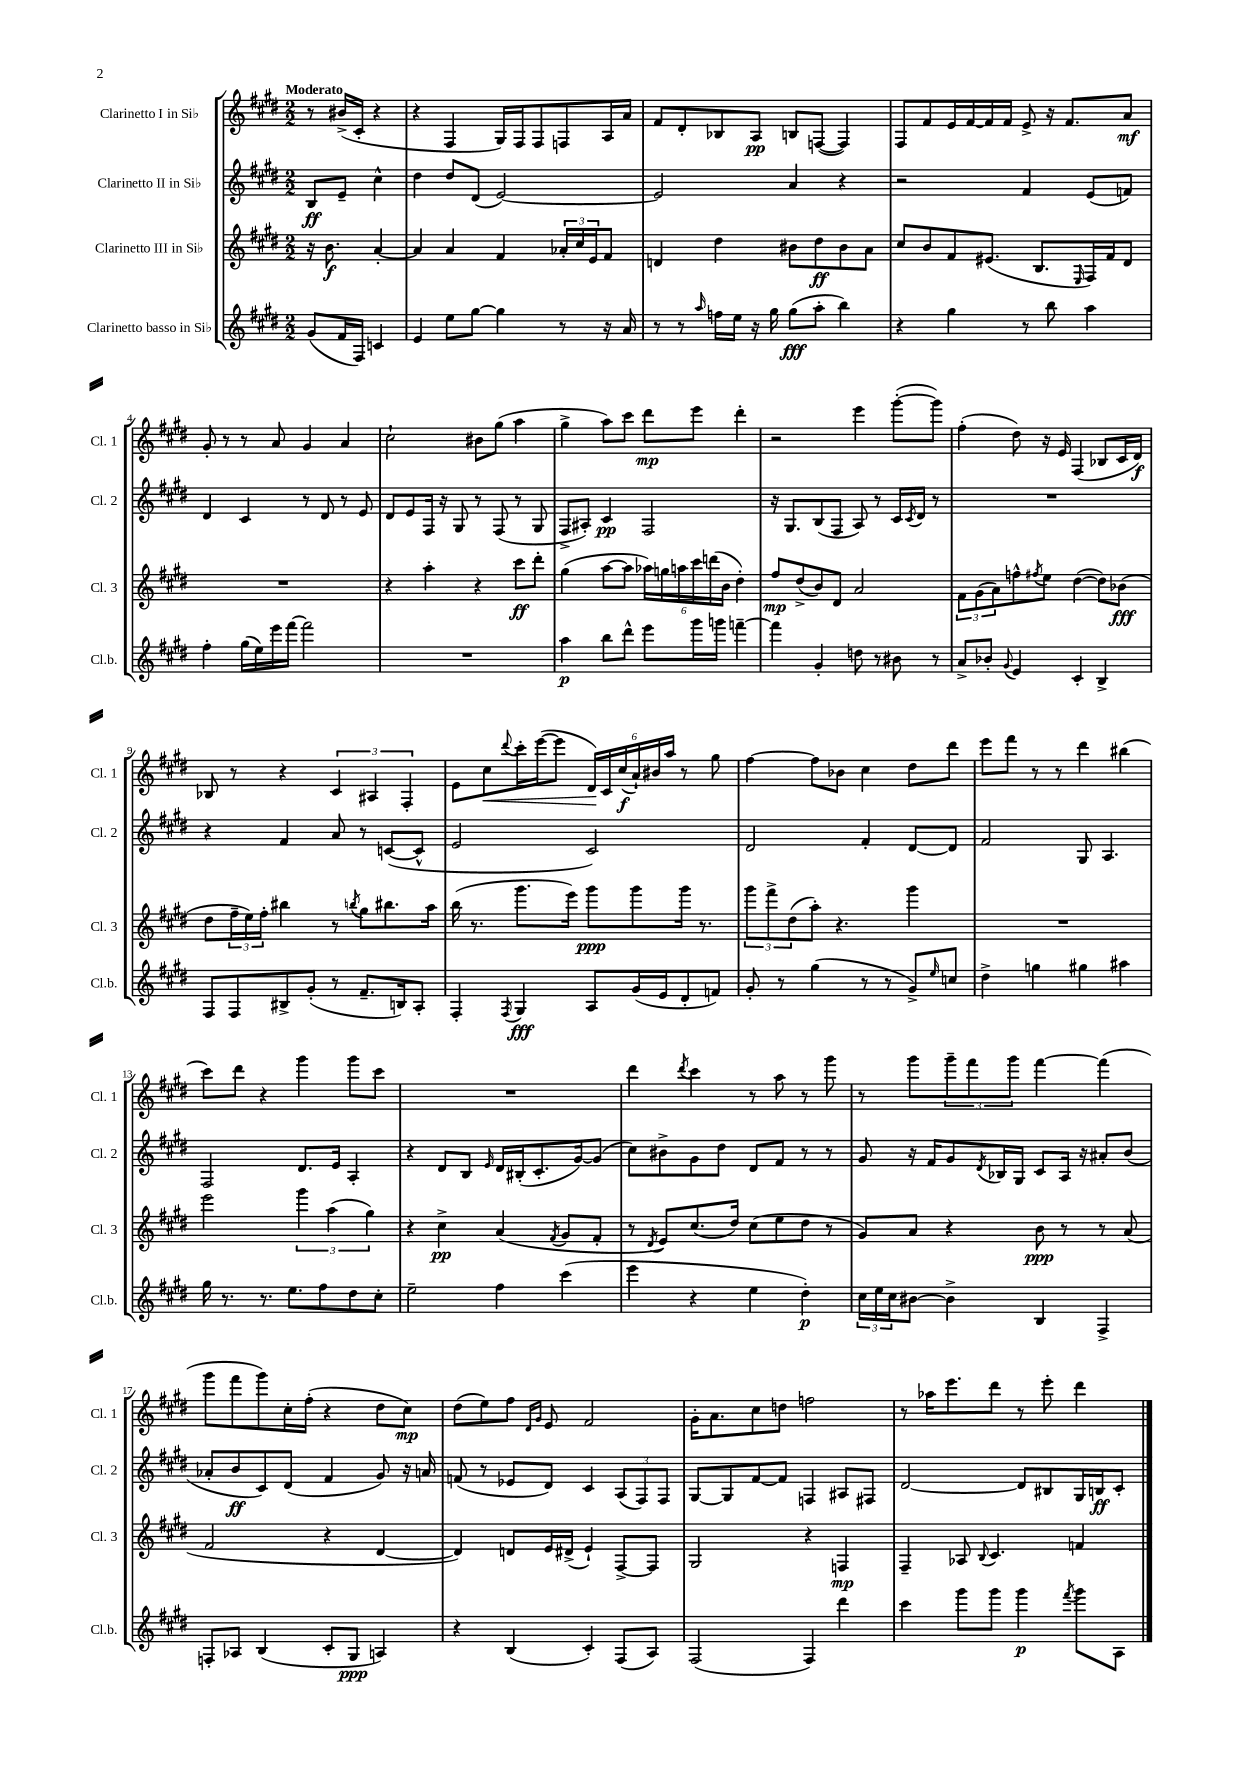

**kern	**kern	**kern	**kern
*staff4	*staff3	*staff2	*staff1
*clefG2	*clefG2	*clefG2	*clefG2
*k[f#c#g#d#]	*k[f#c#g#d#]	*k[f#c#g#d#]	*k[f#c#g#d#]
*M2/2	*M2/2	*M2/2	*M2/2
(8g#	16r	8B	8r
.	8.b	.	.
16f#	.	8e~	(16b#^
16F#)	.	.	16c#'
4c	[4a'	4cc#^^	4r
=	=	=	=
4e	4a]	4dd#	4r
8ee	4a	8dd#	4F#
[8gg#	.	(8d#	.
4gg#]	4f#	[2e)	16G#)
.	.	.	16F#
.	.	.	8F#
8r	24a-'	.	8F
.	24cc#	.	.
.	24e	.	.
16r	8f#	.	16A
16a	.	.	16a
=	=	=	=
8r	4d	2e]	8f#
8r	.	.	8d#'
16qqaa	.	.	.
16ff	4dd#	.	8B-
16ee	.	.	.
16r	.	.	8A
16gg#	.	.	.
(8gg#	8b#	4a	8B
8aa'	8dd#	.	([8F
4bb)	8b#	4r	4F])
.	8a	.	.
=	=	=	=
4r	8cc#	2r	8F#
.	8b	.	8f#
4gg#	8f#	.	16e
.	.	.	[16f#
.	(8.e#	.	16f#]
.	.	.	16f#
8r	.	4f#	8e^
.	8.B	.	.
8bb	.	.	16r
.	.	.	8.f#
.	16qqE	.	.
4aa	16F#)	(8e	.
.	16f#	.	.
.	8d#	8f)	8a
=	=	=	=
4ff#'	1r	4d#	8g#'
.	.	.	8r
(16gg#	.	4c#	8r
16ee)	.	.	.
16eee	.	.	8a
[16fff#	.	.	.
2fff#]	.	8r	4g#
.	.	8d#	.
.	.	8r	4a
.	.	8e	.
=	=	=	=
1r	4r	8d#	2cc#`
.	.	8e	.
.	4aa'	16F#	.
.	.	16r	.
.	.	8G#	.
.	4r	8r	8b#
.	.	(8F#	(8gg#
.	8ccc#	8r	4aa
.	8ddd#'	8G#	.
=	=	=	=
4aa	(4gg#	8F#^	4gg#^
.	.	8A#')	.
8bb	[8aa	4c#	8aa)
8ddd#^^	8aa]	.	8ccc#
8eee	24aa-)	2F#	8ddd#
.	24gg	.	.
.	24aa	.	.
16ggg#	24ccc#	.	8eee
.	(24ddd	.	.
16ggg	.	.	.
.	24b	.	.
[4fff~	4dd#')	.	4ddd#'
=	=	=	=
4fff]	8ff#	16r	2r
.	.	8.G#	.
.	(8dd#^	.	.
4g#'	8b)	(8B	.
.	8d#	8F#	.
8dd	2a	8A)	4eee
8r	.	8r	.
8b#	.	16c#	([8ggg#'
.	.	8qc#	.
.	.	16d#	.
8r	.	8r	8ggg#])
=	=	=	=
8a^	12f#	1r	(4ff#'
.	(12g#	.	.
8b-'	.	.	.
.	12a)	.	.
8qqg#	.	.	.
4e	8ff^^	.	8dd#)
.	8qff#	.	.
.	8ee	.	16r
.	.	.	16e
4c#'	([4dd#	.	(4F#
4B^	8dd#])	.	8B-
.	(8b-	.	16c#
.	.	.	16d#)
=	=	=	=
8F#	8dd#	4r	8B-
8F#	24ff#~	.	8r
.	24ee)	.	.
.	24ff#'	.	.
8B#^	4bb#	4f#	4r
(8g#'	.	.	.
8r	8r	8a	6c#
.	8qbb	.	.
8.f#~	8gg#	8r	.
.	.	.	6A#
.	8.bb#	([8c	.
16B)	.	.	.
.	.	.	6F#'
8A'	.	8c^^]	.
.	16aa	.	.
=	=	=	=
4F#'	(16bb	2e	8e
.	8.r	.	.
.	.	.	8cc#
8qF#	.	.	8qqddd#
4G#	8.ggg#	.	16ccc#'
.	.	.	([16eee
.	.	.	8eee]
.	16eee)	.	.
8A	8ggg#	2c#)	24d#)
.	.	.	24c#
.	.	.	(24cc#
(16g#	8ggg#	.	24a`)
.	.	.	24b#
16e	.	.	.
.	.	.	24aa
8d#'	16ggg#	.	8r
.	8.r	.	.
8f)	.	.	8gg#
=	=	=	=
8g#'	12ggg#	2d#	[4ff#
.	12fff#^	.	.
8r	.	.	.
.	(12dd#	.	.
(4gg#	8aa')	.	8ff#]
.	4.r	.	8b-
8r	.	4f#'	4cc#
8r	.	.	.
8g#^)	4ggg#	[8d#	8dd#
16qqee	.	.	.
8cc	.	8d#]	8ddd#
=	=	=	=
4dd#^	1r	2f#	8eee
.	.	.	8fff#
4gg	.	.	8r
.	.	.	8r
4gg#	.	8G#	4ddd#
.	.	4.A	.
4aa#	.	.	(4bb#
=	=	=	=
16gg#	2eee	2F#	8ccc#)
8.r	.	.	.
.	.	.	8ddd#
8.r	.	.	4r
8.ee	.	.	.
.	6ggg#	8.d#	4ggg#
8ff#	.	.	.
.	(6aa	.	.
.	.	16e	.
8dd#	.	4A'	8ggg#
.	6gg#)	.	.
8cc#'	.	.	8ccc#
=	=	=	=
2ee~	4r	4r	1r
.	4cc#^	8d#	.
.	.	8B	.
.	.	16qqe	.
4ff#	(4a	16d#	.
.	.	(16B#'	.
.	.	8.c#'	.
.	8qf#	.	.
(4ccc#	8g#	.	.
.	.	[16g#)	.
.	8f#'	(8g#]	.
=	=	=	=
4eee	8r	8cc#)	4ddd#
.	8qd#	.	.
.	8e)	8b#^	.
.	.	.	8qddd#
4r	(8.cc#	8g#	4ccc#
.	.	8dd#	.
.	16dd#)	.	.
4ee	(8cc#	8d#	8r
.	8ee	8f#	8aa
4dd#')	8dd#	8r	8r
.	8r	8r	8ggg#
=	=	=	=
24cc#	8g#)	8g#	8r
24ee	.	.	.
24cc#	.	.	.
[8b#	8a	16r	8ggg#
.	.	16f#	.
4b#^]	4r	8g#	12ggg#~
.	.	.	12fff#
.	.	8qd#	.
.	.	16B-	.
.	.	.	12ggg#
.	.	16G#	.
4B	8b	8c#	[4fff#
.	8r	16A	.
.	.	16r	.
4F#^	8r	8a#'	(4fff#]
.	(8a	(8b	.
=	=	=	=
8F'	2f#	8a-'	8ggg#
8A-	.	8b	8fff#
(4B	.	8c#)	8ggg#)
.	.	(8d#	16cc#'
.	.	.	(16ff#'
8c#'	4r	4f#	4r
8G#	.	.	.
4A)	[4d#	8g#)	8dd#
.	.	16r	8cc#)
.	.	16a	.
=	=	=	=
4r	4d#])	(8f	(8dd#
.	.	8r	8ee)
(4B	8d	8e-	8ff#
.	.	.	16qqd#
.	.	.	16qqg#
.	16e	8d#)	8e
.	(16d#^	.	.
4c#')	4e`)	4c#	2f#
(8F#	[8F#^	(12A	.
.	.	12F#)	.
8A)	8F#]	.	.
.	.	12F#	.
=	=	=	=
(2F#	2G#	[8G#	16g#'
.	.	.	8.a
.	.	8G#]	.
.	.	[8f#	8cc#
.	.	8f#]	8dd
4F#)	4r	4F	2ff
4ddd#	4F	8A#	.
.	.	8F#	.
=	=	=	=
4ccc#	4F#~	[2d#	8r
.	.	.	16aa-
.	.	.	8.eee
8ggg#	8A-	.	.
.	8qqB	.	.
8ggg#	4.c#	.	8ddd#
4ggg#	.	8d#]	8r
.	.	8B#	8eee'
8qfff#	.	.	.
8ggg#	4f	16G#	4ddd#
.	.	16B	.
8A	.	8c#'	.
==	==	==	==
*-	*-	*-	*-
